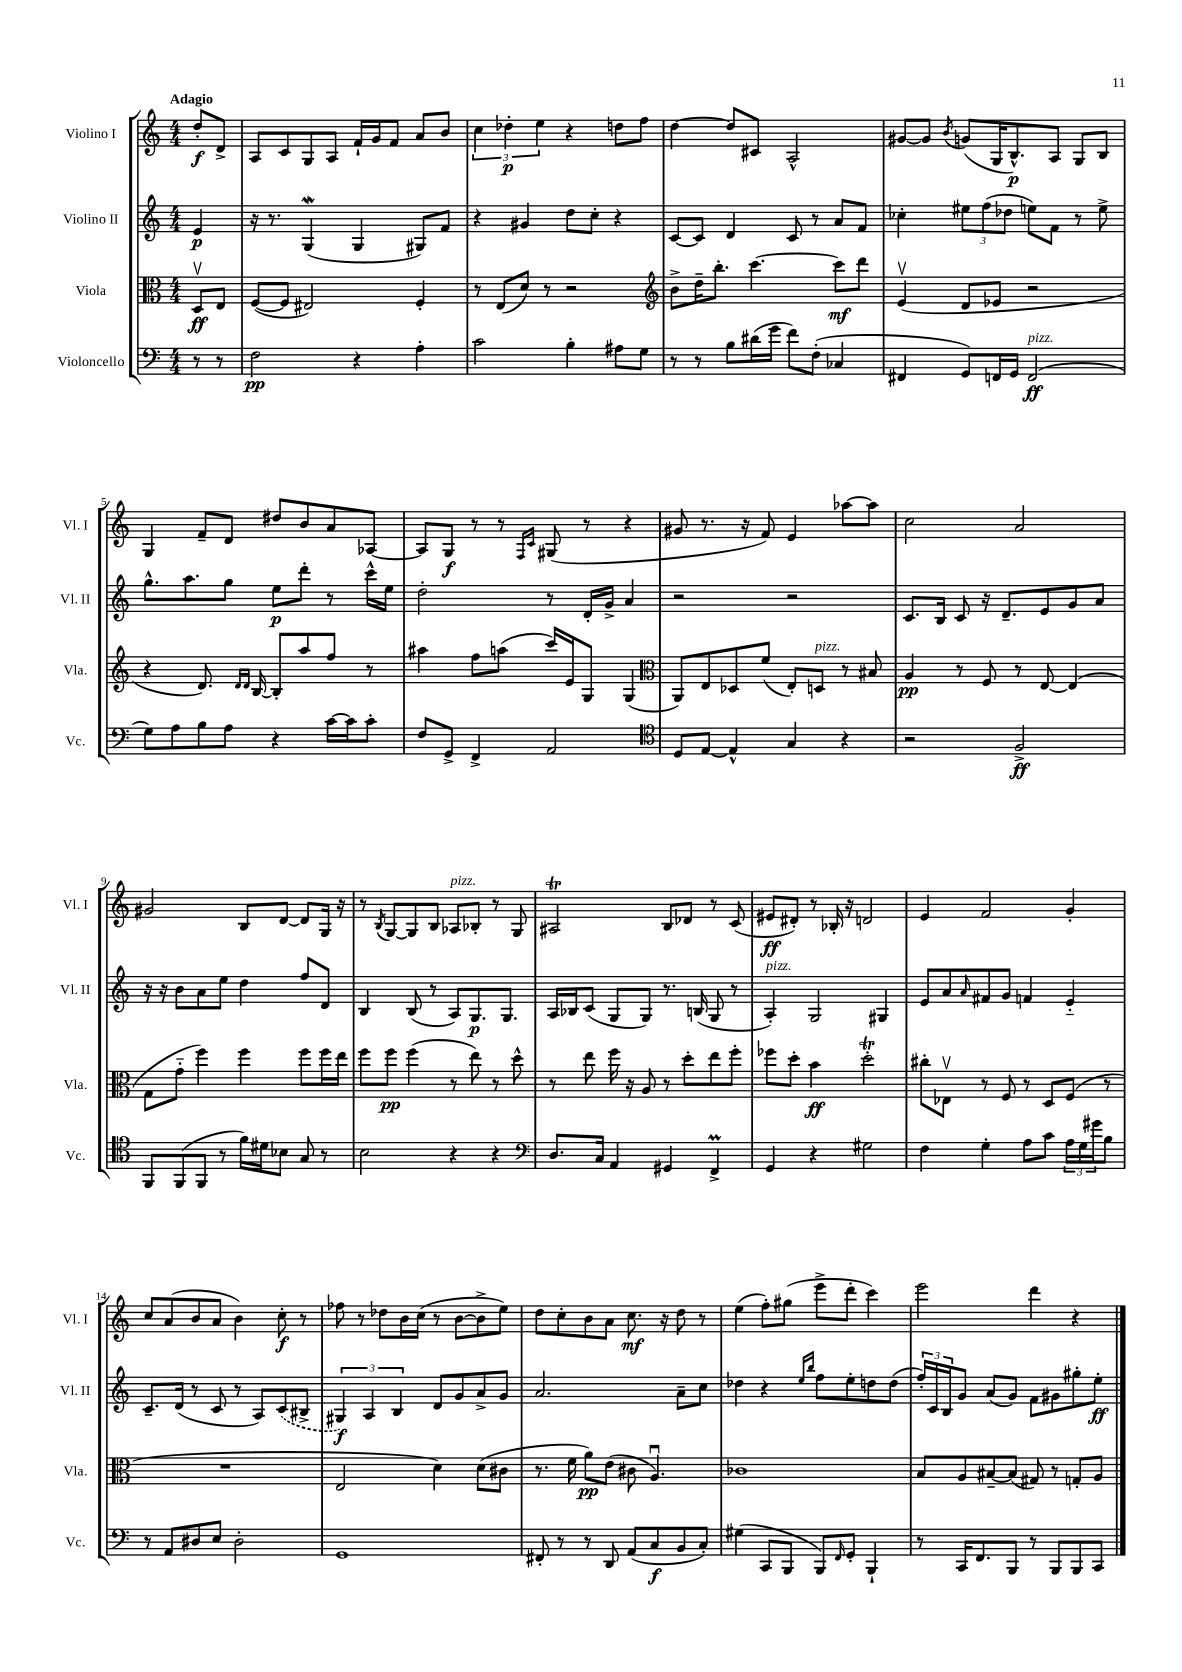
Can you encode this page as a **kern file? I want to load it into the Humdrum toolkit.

**kern	**kern	**kern	**kern
*staff4	*staff3	*staff2	*staff1
*clefF4	*clefC3	*clefG2	*clefG2
*k[]	*k[]	*k[]	*k[]
*M4/4	*M4/4	*M4/4	*M4/4
8r	8Dv	4e	8dd'
8r	8E	.	8d^
=	=	=	=
2F	([8F	16r	8A
.	.	8.r	.
.	8F]	.	8c
.	2E#)	(4G	8G
.	.	.	8A
4r	.	4G	16f`
.	.	.	16g
.	.	.	8f
4A'	4F'	8G#)	8a
.	.	8f	8b
=	=	=	=
2c	8r	4r	6cc
.	(8E	.	.
.	.	.	6dd-'
.	8d)	4g#	.
.	.	.	6ee
.	8r	.	.
4B'	2r	8dd	4r
.	.	8cc'	.
8A#	.	4r	8dd
8G	.	.	8ff
=	=	=	=
*	*clefG2	*	*
8r	8b^	[8c	[4dd
8r	16dd~	8c]	.
.	8.bb'	.	.
8B	.	4d	8dd]
(16d#	[4.ccc	.	8c#
16g	.	.	.
8f)	.	8c	2A^^
(8F'	.	8r	.
4C-	8ccc]	8a	.
.	8ddd	8f	.
=	=	=	=
4FF#	(4ev	4cc-'	[8g#
.	.	.	8g#]
.	.	.	8qb
8GG)	8d	12ee#	(8g
.	.	(12ff	.
16FF	8e-	.	16G
.	.	12dd-	.
16GG	.	.	8.B^^)
(2FF	2r	8ee)	.
.	.	8f	8A
.	.	8r	8G
.	.	8ee^	8B
=	=	=	=
8G)	4r	8.gg^^	4G
8A	.	.	.
.	.	8.aa	.
8B	8.d)	.	8f~
8A	.	8gg	8d
.	16qqd	.	.
.	16qqd	.	.
.	[16B	.	.
4r	8B']	8ee	8dd#
.	8aa	8ddd'	8b
[16c	8ff	8r	8a
16c]	.	.	.
8c'	8r	16ccc^^	[8A-
.	.	16ee	.
=	=	=	=
8F	4aa#	2dd'	8A-]
8GG^	.	.	8G
4FF^	8ff	.	8r
.	(8aa	.	8r
.	.	.	16qqF
.	.	.	16qqc
2AA	16ccc)	8r	(8G#
.	16e	.	.
.	8G	16d'	8r
.	.	16g^	.
.	(4G	4a	4r
=	=	=	=
*clefC4	*clefC3	*	*
8D	8AA)	2r	8g#
[8E	8E	.	8.r
4E^^]	8D-	.	.
.	.	.	16r
.	(8f	.	8f)
4G	8E')	2r	4e
.	8D	.	.
4r	8r	.	[8aa-
.	8B#	.	8aa-]
=	=	=	=
2r	4A	8.c	2cc
.	.	16B	.
.	8r	8c	.
.	8F	16r	.
.	.	8.d~	.
2F^	8r	.	2a
.	[8E	8e	.
.	(4E]	8g	.
.	.	8a	.
=	=	=	=
8FF	8G	16r	2g#
.	.	16r	.
(8FF	8g'~	8b	.
8FF	4ff)	8a	.
8r	.	8ee	.
16f)	4ff	4dd	8B
16d#	.	.	.
8B-	.	.	[8d
8G	8ff	8ff	8d]
8r	16ff	8d	16G
.	16ee	.	16r
=	=	=	=
2B	8ff	4B	8r
.	.	.	8qB
.	8ff	.	[8G
.	(4ff	(8B	8G]
.	.	8r	8B
4r	8r	8A)	8A-
.	8ee)	8.G	8B-'
4r	8r	.	8r
.	.	8.G	.
.	8dd^^	.	8G
=	=	=	=
*clefF4	*	*	*
8.D	8r	16A	2A#
.	.	16B-	.
.	8ee	(8c	.
16C	.	.	.
4AA	16ff	8G	.
.	16r	.	.
.	8A	8G)	.
4GG#	8r	8.r	8B
.	8dd'	.	8d-
.	.	(16B	.
4FF^	8ee	8G	8r
.	8ff'	8r	(8c
=	=	=	=
4GG	8ff-	4A')	8e#
.	8dd'	.	8d#')
4r	4b	2G	8r
.	.	.	16B-'
.	.	.	16r
2G#	2dd'	.	2d
.	.	4G#	.
=	=	=	=
4F	8cc#'	8e	4e
.	8E-v	8a	.
.	.	16qqa	.
4G'	8r	8f#	2f
.	8F	8g	.
8A	8r	4f	.
8c	8D	.	.
24A	(8F	4e'~	4g'
24G	.	.	.
24g#	.	.	.
8B	8r	.	.
=	=	=	=
8r	1r	8.c~	8cc
8AA	.	.	(8a
.	.	(16d	.
8D#	.	8r	8b
8E	.	8c	8a
2D#'	.	8r	4b)
.	.	8A)	.
.	.	(8c	8cc'
.	.	8B#^	8r
=	=	=	=
1GG	2E	6G#)	8ff-
.	.	.	8r
.	.	6A	.
.	.	.	8dd-
.	.	6B	.
.	.	.	16b
.	.	.	(16cc
.	4d)	8d	8r
.	.	8g	[8b
.	(8d	8a^	8b^]
.	8c#	8g	8ee)
=	=	=	=
8FF#'	8.r	2.a	8dd
8r	.	.	8cc'
.	16f	.	.
8r	8a)	.	8b
8DD	(8e	.	8a
(8AA	8c#	.	8.cc
8C	4.Au)	.	.
.	.	.	16r
8BB	.	8a~	8dd
8C')	.	8cc	8r
=	=	=	=
(4G#	1c-	4dd-	(4ee
8CC	.	4r	8ff')
8BBB	.	.	(8gg#
.	.	16qqee	.
.	.	16qqbb	.
8BBB)	.	8ff	8eee^
16qqFF	.	.	.
8GG'	.	8ee'	8ddd'
4BBB`	.	8dd	4ccc)
.	.	(8dd	.
=	=	=	=
8r	8B	24ff')	2eee
.	.	24c	.
.	.	24B	.
16CC	8A	8g	.
8.FF	.	.	.
.	[8B#~	(8a	.
8BBB	(8B#]	8g)	.
8r	8G#)	8f	4ddd
8BBB	8r	8g#	.
8BBB	8G'	8gg#'	4r
8CC	8A	8ee'	.
==	==	==	==
*-	*-	*-	*-
